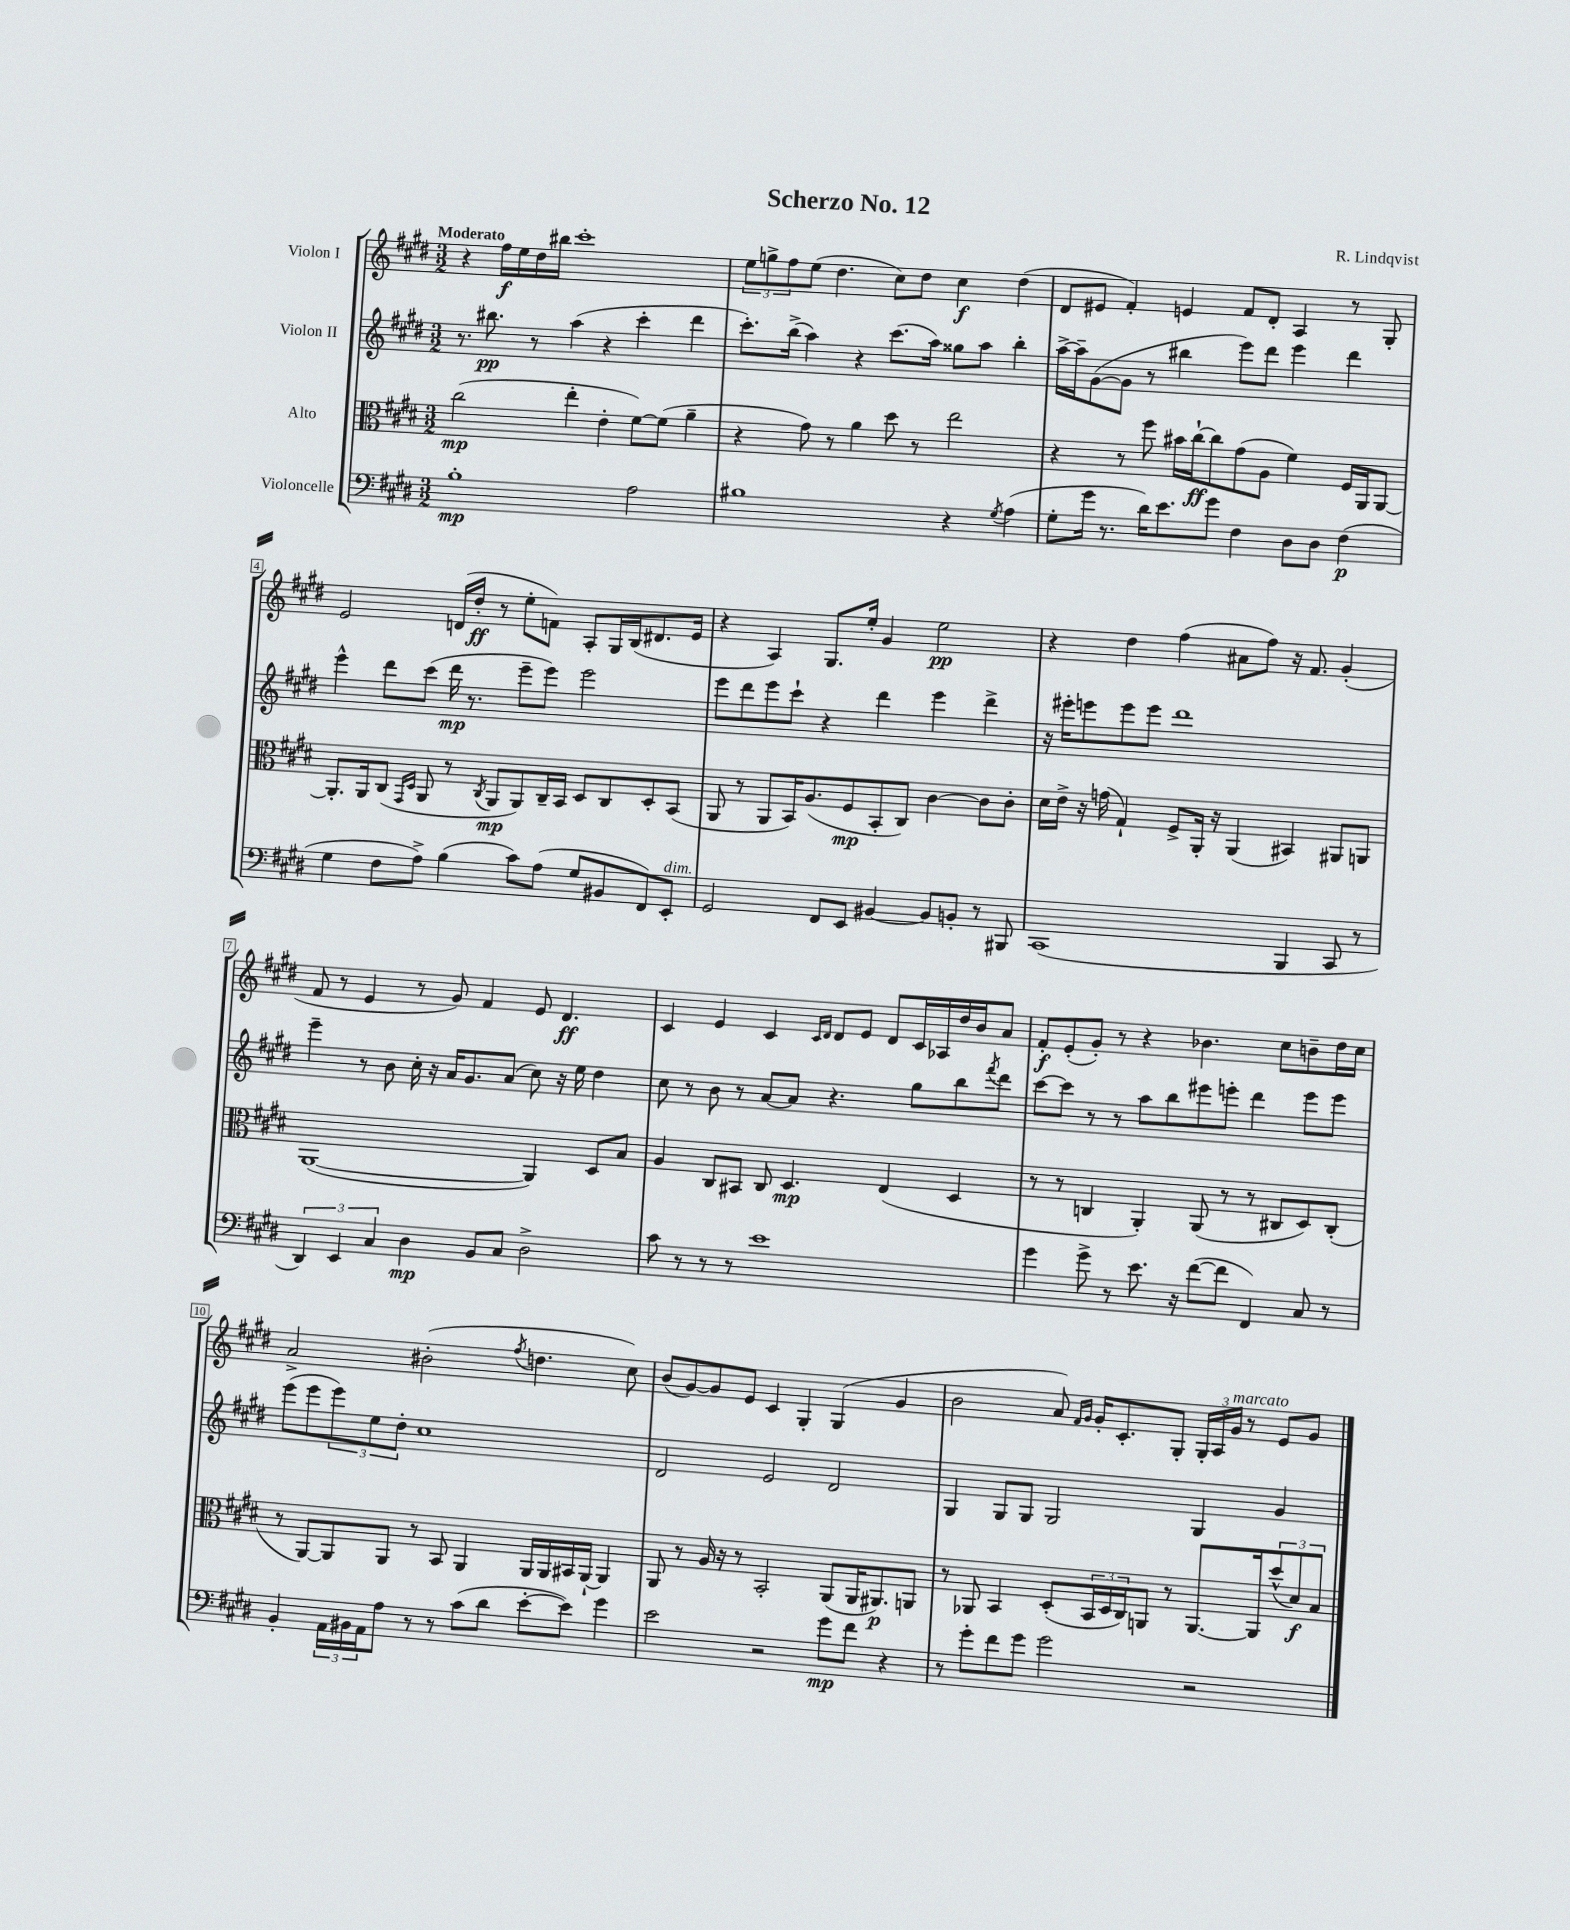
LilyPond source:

\header { title = "Scherzo No. 12" composer = "R. Lindqvist" }
<<
\new StaffGroup <<
\new Staff = "s0" \with { instrumentName = "Violon I" } {
    \clef treble \key e \major \numericTimeSignature \time 3/2 \tempo "Moderato"
    r4 fis''16\f e''16 dis''16 bis''16 cis'''1-. |
    \tuplet 3/2 { e''8 g''8-> fis''8 } e''8( dis''4. cis''8) dis''8 cis''4\f dis''4( |
    dis'8 eis'8 fis'4-.) e'4 fis'8 dis'8-. a4 r8 gis8-. |
    e'2 d'16( dis''16-.\ff r8 e''8-. f'8) a8-. gis16 b16( dis'8. e'16 |
    r4 a4) gis8. e''16-. gis'4 e''2\pp |
    r4 dis''4 fis''4( ais'8 fis''8) r16 fis'8. gis'4-.( |
    fis'8 r8 e'4 r8 gis'8) fis'4 e'8 dis'4.\ff |
    cis'4 e'4 cis'4 \grace { cis'16 dis'16 } dis'8 e'8 dis'8 cis'16 aes16 dis''16 b'16 a'8 |
    fis'8-.\f e'8-.( gis'8-.) r8 r4 bes'4. cis''8 b'8-- dis''16 cis''16 |
    a'2-> bis'2-.( \acciaccatura { fis''8 } d''4. cis''8) |
    b'8( gis'8~) gis'8 e'8 cis'4 gis4-. gis4( gis'4 |
    b'2 a'8) \grace { fis'16 gis'16 } gis'16-. cis'8.-. gis8-. \tuplet 3/2 { gis16-. a16 gis'16^\markup { \italic "marcato" } } r8 e'8 gis'8 \bar "|." |
}
\new Staff = "s1" \with { instrumentName = "Violon II" } {
    \clef treble \key e \major \numericTimeSignature \time 3/2
    r8. bis''8.\pp r8 a''4( r4 cis'''4-. dis'''4 |
    cis'''8.-.) b''16->( a''4) r4 cis'''8.( a''16) gisis''8 a''8 b''4-. |
    a''16~-> a''16-- gis'8~( gis'8 r8 bis''4 e'''8) dis'''8 e'''4 dis'''4 |
    e'''4-^ dis'''8 cis'''8( dis'''16\mp r8. e'''8-- e'''8) e'''2 |
    e'''8 dis'''8 e'''8 cis'''8-! r4 dis'''4 e'''4 dis'''4-> |
    r16 eis'''16-. e'''8 e'''8 e'''8 dis'''1 |
    e'''4-- r8 b'8 cis''16-. r16 a'16 gis'8. a'8( cis''8) r16 e''16 dis''4 |
    cis''8 r8 b'8 r8 a'8~ a'8 r4. gis''8 b''8 \acciaccatura { fis'''8 } dis'''8 |
    cis'''8~ cis'''8 r8 r8 a''8 b''8 eis'''8 e'''8-. dis'''4 e'''8 e'''8 |
    e'''8( e'''8 \tuplet 3/2 { e'''8) e''8 dis''8-. } cis''1 |
    dis'2 e'2 dis'2 |
    gis4 gis8 gis8 gis2 gis4 gis'4 \bar "|." |
}
\new Staff = "s2" \with { instrumentName = "Alto" } {
    \clef alto \key e \major \numericTimeSignature \time 3/2
    cis''2\mp( e''4-. e'4-. fis'8~) fis'8( a'4-- |
    r4 gis'8) r8 a'4 dis''8 r8 e''2 |
    r4 r8 fis''8 bis'16 cis''16~-!\ff cis''8 gis'8( a8 fis'4) fis16 a,16 a,8~ |
    a,8.-. a,16 cis8( \grace { gis,16 dis16 } a,8 r8 \acciaccatura { cis8 } a,8\mp a,8) cis16-- b,16 dis8 cis8 dis8-. b,8( |
    a,8 r8 a,8 b,16) a8.( fis8\mp b,8-. cis8) cis'4~ cis'8 cis'8-. |
    dis'16 e'16-> r16 g'16( gis4-!) fis8-> a,16-. r16 a,4( bis,4) ais,8 a,8 |
    a,1~( a,4) dis8 b8 |
    a4 cis8 bis,8 cis8 dis4.\mp e4( dis4 |
    r8 r8 c4 a,4-.) a,8( r8 r8 cis8 dis8) cis8-.( |
    r8 a,8~) a,8 a,8 r8 b,8 a,4 a,16 a,16 bis,16 a,16~-! a,4 |
    a,8 r8 a16 r16 r8 b,2-. a,8( a,16 ais,8.\p) a,8 |
    r8 aes,8 b,4 dis8-.( \tuplet 3/2 { b,16 dis16 cis16) } a,8 r8 a,8.~ a,16 \tuplet 3/2 { dis''8-^( dis'8\f) b8 } \bar "|." |
}
\new Staff = "s3" \with { instrumentName = "Violoncelle" } {
    \clef bass \key e \major \numericTimeSignature \time 3/2
    b1-.\mp a2 |
    bis1 r4 \acciaccatura { gis8 } a4( |
    gis8-. gis'16 r8. dis'16) e'8. gis'8 fis4 dis8 dis8 fis4\p( |
    gis4 fis8 a8->) b4( cis'8) a8( gis8 bis,8 fis,8) e,8-.^\markup { \italic "dim." } |
    gis,2 fis,8 e,8 bis,4~ bis,8 b,8-. r8 bis,,8 |
    cis,1( b,,4 cis,8 r8 |
    \tuplet 3/2 { dis,4) e,4 cis4 } dis4\mp b,8 cis8 dis2-> |
    cis'8 r8 r8 r8 e'1 |
    gis'4 gis'8-> r8 e'8. r16 fis'8~( fis'8 fis,4) cis8 r8 |
    b,4-. \tuplet 3/2 { a,16 bis,16 a,16 } a8 r8 r8 cis'8( dis'8 e'8~-. e'8) gis'4 |
    e'2 r2 gis'8\mp fis'8 r4 |
    r8 gis'8-. fis'8 gis'8 gis'2 r2 \bar "|." |
}
>>
>>
\layout { \context { \Score \override BarNumber.stencil = #(make-stencil-boxer 0.1 0.3 ly:text-interface::print) } }
